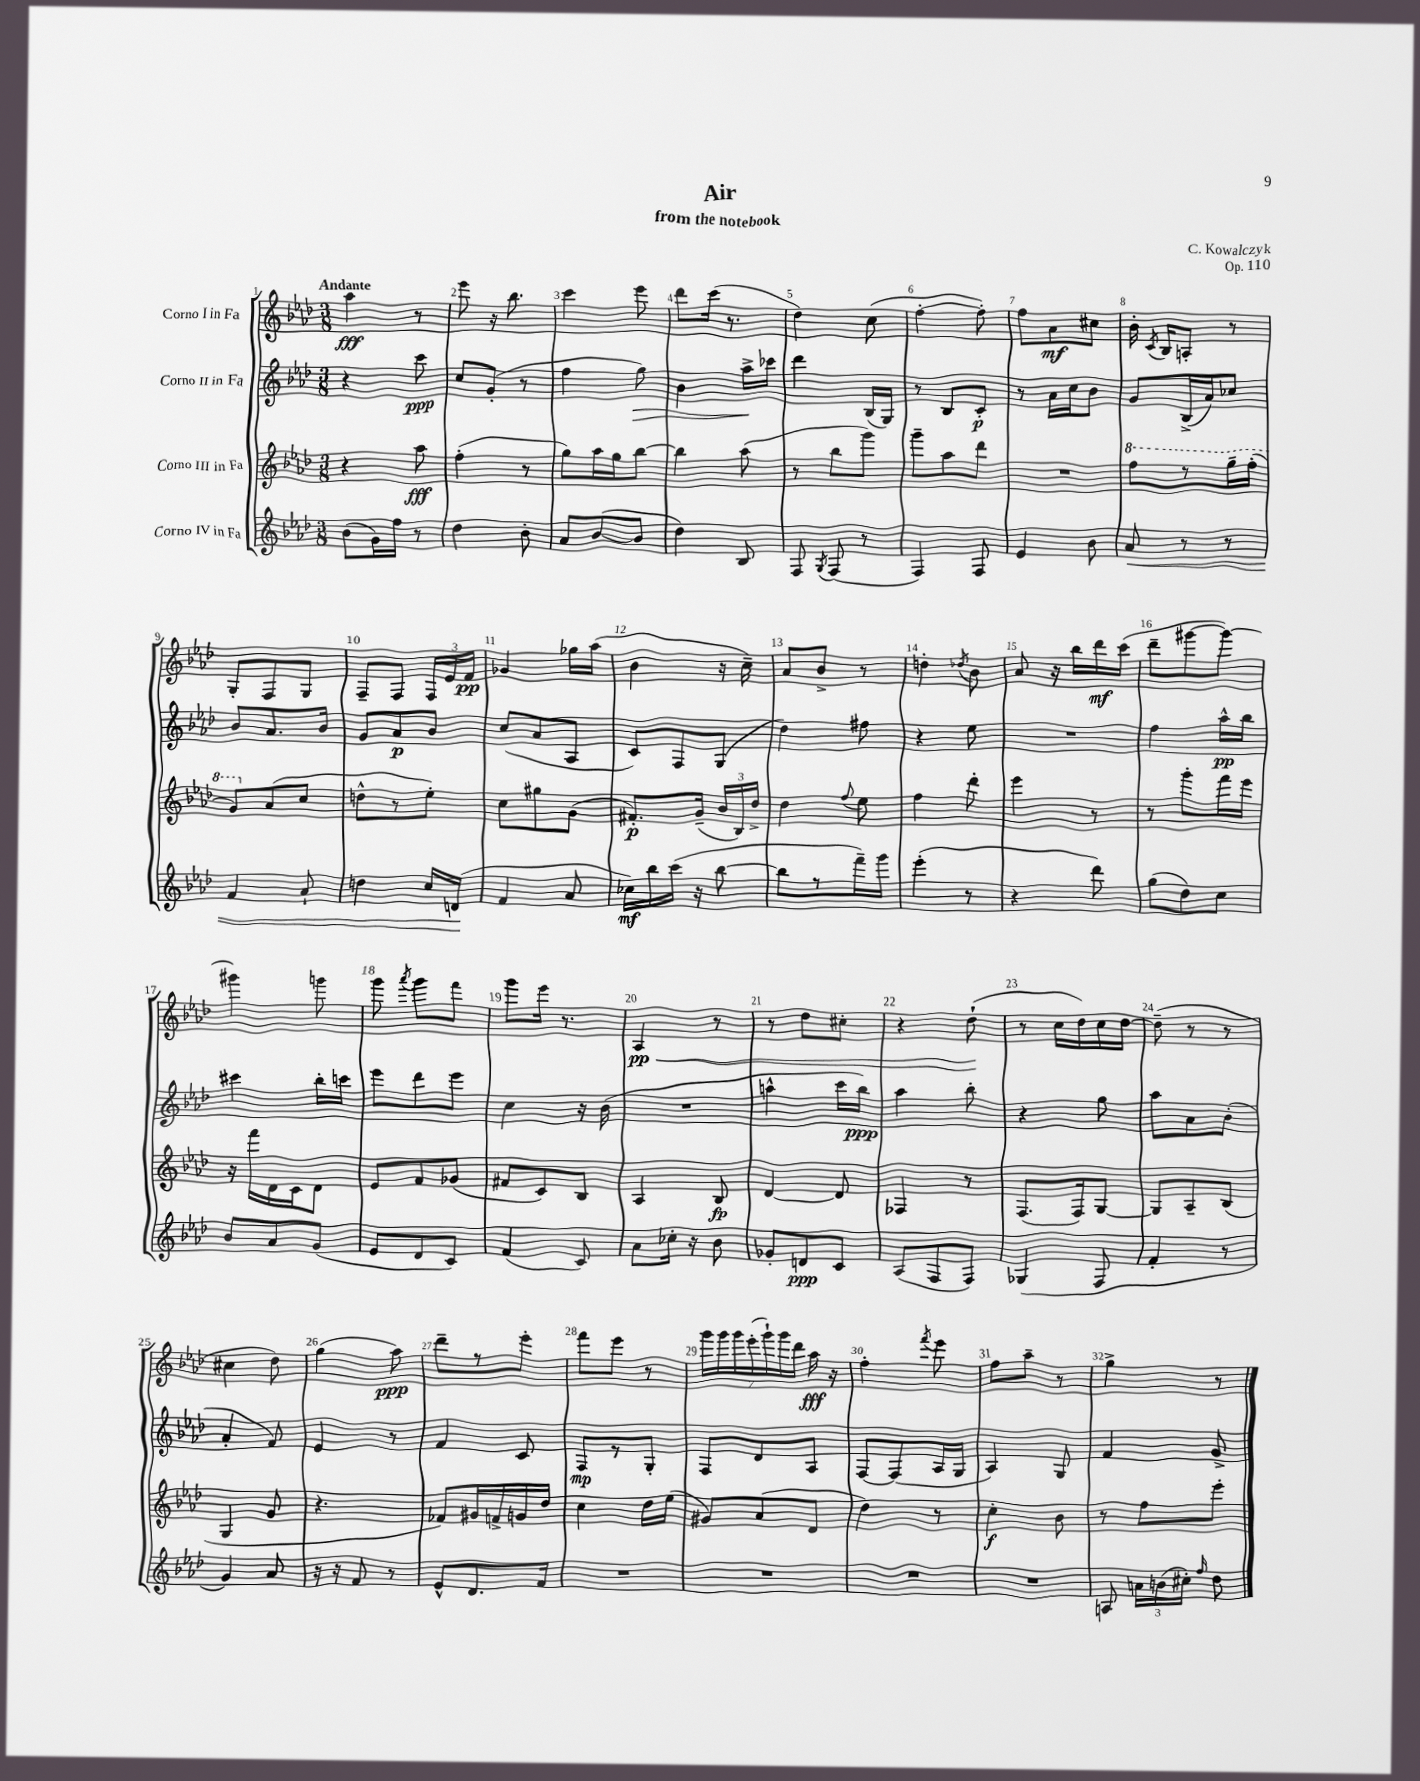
\header { title = "Air" composer = "C. Kowalczyk" subtitle = "from the notebook" opus = "Op. 110" }
<<
\new StaffGroup <<
\new Staff = "s0" \with { instrumentName = "Corno I in Fa" } {
    \clef treble \key aes \major \numericTimeSignature \time 3/8 \tempo "Andante"
    \autoBeamOff aes''4\fff r8 |
    ees'''8 r16 bes''8. |
    c'''4 ees'''8 |
    des'''8[ c'''16]( r8. |
    des''4) c''8( |
    f''4~-. f''8-.) |
    f''8[ aes'8\mf cis''8] |
    bes'16-. \acciaccatura { c'8 } bes16[ a8]-. r8 |
    g8[-. f8 g8] |
    f8[-- f8] \tuplet 3/2 { f16[ ees'16 f'16]\pp } |
    ges'4 ges''16[ aes''16]( |
    bes'4 r16 c''16--) |
    aes'8[ bes'8]-> r8 |
    d''4-. \acciaccatura { des''8 } bes'8 |
    aes'8 r16 bes''16[ des'''16\mf c'''16]( |
    des'''8[-- gis'''8~ gis'''8]~) |
    gis'''4 g'''8 |
    g'''8 \acciaccatura { aes'''8 } g'''8[ f'''8] |
    g'''8[ ees'''16] r8. |
    aes4\pp\< r8 |
    r8 des''8[ cis''8]-. |
    r4 des''8-!\!( |
    r8 c''16[ des''16) c''16 des''16]~ |
    des''8--( r8 r8 |
    cis''4 des''8) |
    g''4( aes''8\ppp) |
    des'''8[-- r8 ees'''8]-. |
    f'''8[ ees'''8] r8 |
    \tuplet 7/4 { g'''16[ g'''16 g'''16 ees'''16-.( g'''16-!) g'''16 des'''16] } aes''16\fff r16 |
    f''4-. \acciaccatura { f'''8 } ees'''8 |
    f''8[ aes''8]-- r8 |
    g''4-> r8 \bar "|." |
}
\new Staff = "s1" \with { instrumentName = "Corno II in Fa" } {
    \clef treble \key aes \major \numericTimeSignature \time 3/8
    \autoBeamOff r4 c'''8\ppp |
    c''8[ g'8]-.( r8 |
    f''4 g''8\>) |
    bes'4 aes''16[->\! ces'''16] |
    des'''4 bes16[( g16]) |
    r8 bes8[ c'8]-.\p |
    r8 aes'16[ c''16 bes'8] |
    g'8[ bes16->( aes'16) ces''8] |
    bes'8[ aes'8. bes'16] |
    g'8[ aes'8\p bes'8] |
    c''8[( aes'8 aes8] |
    c'8[) f8 g8]( |
    des''4) fis''8 |
    r4 ees''8 |
    R4. |
    f''4 aes''16[-^\pp bes''16] |
    cis'''4 bes''16[-. c'''16] |
    ees'''8[ des'''8 ees'''8] |
    c''4 r16 bes'16( |
    R4. |
    a''4-^ c'''16[ bes''16]\ppp) |
    aes''4 bes''8-. |
    r4 g''8 |
    aes''8[ aes'8 bes'8]-.( |
    aes'4-. f'8) |
    ees'4 r8 |
    f'4 c'8 |
    f8[\mp r8 g8]-. |
    f8[ des'8 aes8] |
    f8[~ f8( aes16 g16] |
    aes4) g8 |
    f'4 g'8-> \bar "|." |
}
\new Staff = "s2" \with { instrumentName = "Corno III in Fa" } {
    \clef treble \key aes \major \numericTimeSignature \time 3/8
    \autoBeamOff r4 aes''8\fff |
    f''4-.( r8 |
    g''8[) aes''16 g''16 bes''8]~ |
    bes''4 aes''8( |
    r8 bes''8[ g'''8]) |
    g'''8[-- aes''8 des'''8] |
    R4. |
    \ottava #1 f'''8[ r8 g'''16-- f'''16]-.( |
    g''8[) \ottava #0 aes'8( c''8] |
    d''8[-^ r8 ees''8]-.) |
    c''8[ gis''8 g'8]( |
    fis'8.[-.\p) g'16]--( \tuplet 3/2 { bes'16[ bes16) des''16]-> } |
    des''4 \appoggiatura { f''8 } ees''8 |
    f''4 des'''8-. |
    ees'''4 r8 |
    r8 g'''8[-. f'''16 ees'''16] |
    r16 f'''16[ des'16 c'16 des'8] |
    ees'8[ f'8 ges'8]( |
    fis'8[ c'8) bes8] |
    aes4 bes8\fp |
    des'4~ des'8 |
    fes4 r8 |
    f8.[( f16) g8]~ |
    g8[ aes8-- bes8]( |
    g4 g'8 |
    r4. |
    fes'8[) gis'16 f'16-> g'16 des''16] |
    c''4 des''16[ ees''16]( |
    gis'8[) aes'8( des'8] |
    des''4) r8 |
    c''4-.\f bes'8 |
    r8 f''8[ ees'''8]-. \bar "|." |
}
\new Staff = "s3" \with { instrumentName = "Corno IV in Fa" } {
    \clef treble \key aes \major \numericTimeSignature \time 3/8
    \autoBeamOff bes'8[( g'16) f''16] r8 |
    des''4 bes'8-. |
    aes'8[ bes'8~( bes'8] |
    des''4) bes8 |
    f8 \acciaccatura { g8 } f8( r8 |
    f4) f8 |
    ees'4 bes'8 |
    aes'8\< r8 r8 |
    f'4 aes'8-! |
    d''4 c''16[ d'16]\!( |
    f'4 aes'8 |
    ces''16[\mf) bes''16 c'''16]( r16 bes''8~ |
    bes''8[ r8 f'''16--) g'''16] |
    ees'''4-.( r8 |
    r4 des'''8) |
    g''8[( des''8) c''8] |
    bes'8[ aes'8 g'8]( |
    ees'8[ des'8 c'8]) |
    f'4( c'8) |
    aes'8[ ces''16]-. r16 bes'8 |
    ges'8[-. d'8\ppp c'8] |
    aes8[( f8 f8]) |
    ges4( f8 |
    f'4-. r8 |
    g'4) aes'8 |
    r16 r16 f'8 r8 |
    ees'8[-^ des'8. f'16] |
    R4. |
    R4. |
    R4. |
    R4. |
    a8 \tuplet 3/2 { a'16[ b'16( cis''16]-.) } \grace { f''16 } des''8 \bar "|." |
}
>>
>>
\layout { \context { \Score \override BarNumber.break-visibility = ##(#f #t #t) barNumberVisibility = #all-bar-numbers-visible } }
